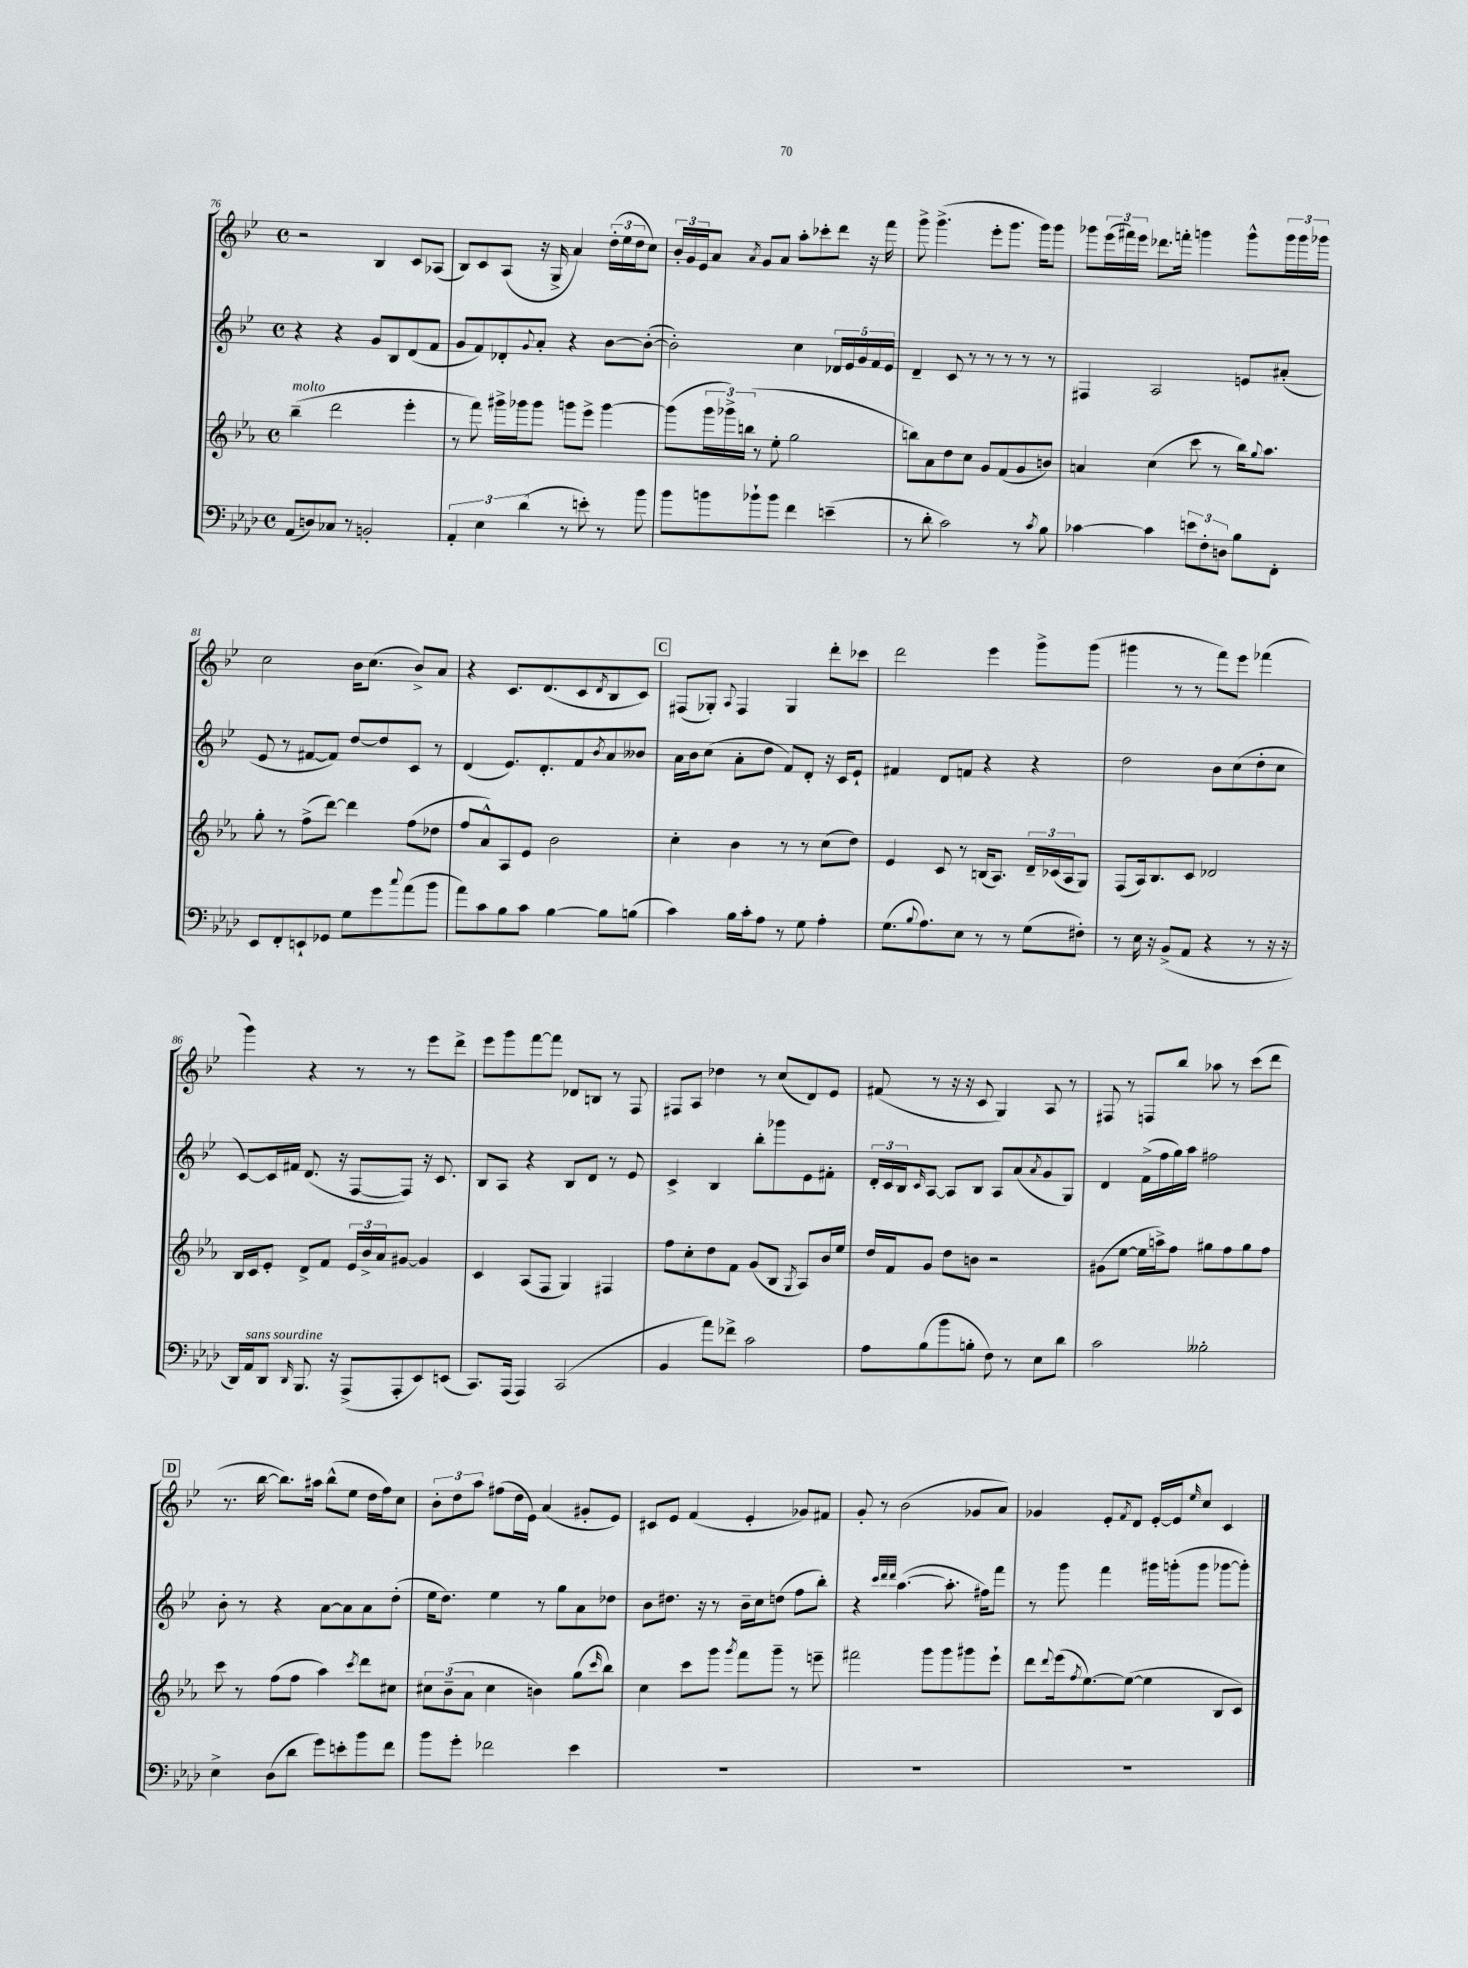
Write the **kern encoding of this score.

**kern	**kern	**kern	**kern
*part4	*part3	*part2	*part1
*staff4	*staff3	*staff2	*staff1
*clefF4	*clefG2	*clefG2	*clefG2
*k[b-e-a-d-]	*k[b-e-a-]	*k[b-e-]	*k[b-e-]
*M4/4	*M4/4	*M4/4	*M4/4
*met(c)	*met(c)	*met(c)	*met(c)
=76	=76	=76	=76
!	!LO:TX:a:i:t=molto	!	!
(8AA-/L	(4bb-~\	4r	2r
8Dn/)	.	.	.
8C-X/J	2ddd\	4r	.
8r	.	.	.
2BBn'/	.	8g/L	4B-/
.	.	8B-/	.
.	4eee-'\	(8d/	8c/L
.	.	8f/J	(8A-X/J
=77	=77	=77	=77
6AA-'/	8r	8g/L	8B-/L)
.	8fff\)	8f/)	8c/
6E-\	.	.	.
.	16ggg#X^\LL	8d-X'/	(8A/J
.	16ggg-X\J	.	.
(6d-\	.	.	.
.	.	8qqg/	.
.	8ggg-\J	8a'/J	16r
.	.	.	16G^/
8r	8gggn\L	4r	4a/)
8en'\)	8eee-^\J	.	.
8r	[4ggg\	[8b-\L	(24dd'\LL
.	.	.	24ee-\
.	.	.	24dd\J
8b-\	.	(8b-'\J_	8cc\J)
=78	=78	=78	=78
8b-\L	(8ggg\L]	2b-'\])	24b-'/LL
.	.	.	24g/
.	.	.	24e-/J
8bn\	24ggg\L	.	8a/J
.	24ggg-X^\)	.	.
.	(24bbn\JJ	.	.
.	.	.	8qa/
8b-X`\	8r	.	8g/L
8b-\J	8ee-'\	.	8a/J
4f\	2gg\	4cc\	8aa'\L
.	.	.	8ccc-X'\
(4en~\	.	20d-X/LL	8ddd\J
.	.	20e-/	.
.	.	20g/	.
.	.	.	16r
.	.	20f/	.
.	.	.	16fff\
.	.	20e-/JJ	.
=79	=79	=79	=79
8r	8bbn\L)	4d~/	8ggg^\
8d-'\	8a-\	.	(4.ggg^\
2c\)	8dd\	8c/	.
.	8cc\J	8r	.
.	8g/L	8r	8eee-'\L
.	(8f/	8r	8.ggg\J
8r	8g/	8r	.
.	.	.	16ggg\KL)
8qc/	.	.	.
8B-\	8bn/J)	8r	8ggg\J
=80	=80	=80	=80
[4c-X\	4an/	4F#X/	8ggg-X\L
.	.	.	(24eee-\L
.	.	.	24fff#X\)
.	.	.	24eee-\JJ
4c-\]	(4cc\	2A/	8.ddd-X\L
.	.	.	16fffn'\Jk
12en\L	8ccc\	.	4gggn\
12F'\	.	.	.
.	8r	.	.
12Dn\J	.	.	.
8B-\L	16bb-\KL)	8en/L	8ggg^^\L
.	8qqgg/	.	.
.	8.aa-\J	.	.
8FF'\J	.	(8a#X'/J	24ggg\L
.	.	.	24ggg\
.	.	.	24ggg-X\JJ
!!LO:LB:g=z
=81	=81	=81	=81
8EE-/L	8gg'\	8e-/	2cc\
8FF'/	8r	8r	.
8EEn`/	(8ff^\L	[8f#X/L	.
8GG-X/J	[8ddd\J)	8f#/J])	.
8G\L	4ddd\]	[8dd/L	16b-\KL
.	.	.	(8.cc\J
8g\	.	8dd/]	.
8qqcc/	.	.	.
(8a-\	(8ff\L	8c/J	8b-^/L)
8b-\J	8dd-X\J	8r	8a/J
=82	=82	=82	=82
8a-\L)	8ff/L	(4d/	4r
8c\	8a-^^/)	.	.
8B-\	8A-/	8.e-/L)	8.c/L
8c\J	8e-/J	.	.
.	.	8.d'/	(8.d/
[4B-\	2b-\	.	.
.	.	8f/	8c/
.	.	8qb-/	8qd/
8B-\L]	.	8a/	8B-/
(8Bn\J	.	8b--X/J	8c/J)
!!LO:REH:place=s1:t=C
=83	=83	=83	=83
4c\)	4cc'\	16a\LL	(8F#X/L
.	.	16b-\J	.
.	.	(8cc\J	8G-X'/J)
.	.	.	8qqA/
16B-\LL	4b-\	8a'\L	4F#/
16c'\J	.	.	.
8A-\J	.	8dd\J	.
8r	8r	8f/L)	4G-/
8G\	8r	8d'/J	.
4A-'\	(8cc\L	16r	8ddd'\L
.	.	16c/KL	.
.	8dd\J)	8e-`/J	8ccc-X\J
=84	=84	=84	=84
(8.G\L	4e-/	4f#X/	2ddd\
8qqB-/	.	.	.
8.A-\)	.	.	.
.	8c/	8d/L	.
8E-\J	8r	8fn/J	.
8r	(16Bn/KL	4r	4eee-\
.	8.A-/J)	.	.
8r	.	.	.
(8G\L	24d~/LL	4r	8ggg^\L
.	(24c-X/	.	.
.	24A-/J	.	.
8F#X'\J)	8G/J)	.	(8ggg\J
=85	=85	=85	=85
8r	(8F/L	2dd\	4ggg#X\
16E-\	16A-/k)	.	.
16r	8.B-/	.	.
(8BB-^/L	.	.	8r
8AA-/J	8c/J	.	8r
4r	2d-X/	8b-\L	8fff\L)
.	.	(8cc\	8eee-\J
8r	.	8dd'\	(4fff-X\
16r	.	8cc\J	.
16r	.	.	.
!!LO:LB:g=z
=86	=86	=86	=86
16DD-/LL)	16B-/LL	[8c/L)	4ggg\)
!LO:TX:a:i:t=sans sourdine	!	!	!
16AA-/J	16c/J	.	.
8DD-/J	8e-'/J	16c/L]	.
.	.	16f#X/JJ	.
16qqDD-/	.	.	.
8.BBB-/	8d^/L	(8.d/	4r
.	8f/J	.	.
16r	.	16r	.
(8AAA-^/L	24e-/LL	[8F/L	8r
.	24b-^/	.	.
.	24a-/J	.	.
8AAA-'/	[8g#X/J	8F/J])	8r
8EE-/)	4g#/]	16r	8eee-\L
.	.	8.c/	.
(8EEn/J	.	.	8ddd^\J
=87	=87	=87	=87
8.CC/L)	4c/	8B-/L	8eee-\L
.	.	8A/J	8ggg\
(16AAA-/Jk	.	.	.
4AAA-/)	(8A-/L	4r	[8fff\
.	8F/J	.	8fff\J]
(2CC/	4G/)	8B-/L	8d-X/L
.	.	8d/J	8Bn/J
.	4F#X/	8r	8r
.	.	8e-/	8F/
=88	=88	=88	=88
4BB-/	8ff\L	4c^/	8F#X/L
.	8cc'\	.	8A/J
8a-\L)	8dd\	4B-/	4dd-X\
8f-X^\J	8f\J	.	.
2c\	(8g/L	8bb-'\L	8r
.	8B-/J	8ggg-X\	(8cc/L
.	8qG/	.	.
.	8A-/L)	8e-\	8d/)
.	16b-/L	8f#X'\J	8e-/J
.	16ee-/JJ	.	.
=89	=89	=89	=89
8A-\L	16dd/LL	24d'/LL	(8f#X/
.	.	24c/	.
.	16f/J	.	.
.	.	24B-/J	.
.	.	16qqc/	.
(8B-\	8g/J	[8A/J	8r
8b-\	8dd\L	8A/L]	16r
.	.	.	16r
8Bn'\J	8bn\J	8B-/J	8c/
8F\)	2r	8A/L	4G/)
8r	.	(8a/	.
.	.	8qa/	.
8E-\L	.	8g/	8A/
8d-\J	.	8G/J)	8r
=90	=90	=90	=90
2c\	(8g#X\L	4d/	8F#X/
.	[8ee-\J	.	8r
.	16ee-\LL]	(16f^\LL	8Fn/L
.	16aan^\J)	16ff\	.
.	8ff\J	16gg\)	8bb-/J
.	.	16aa\JJ	.
2B--X'\	8gg#X\L	2ff#X\	8aa-X\
.	8ff\	.	8r
.	8gg#\	.	(8ccc\L
.	8ff\J	.	8ddd\J
!!LO:LB:g=z
!!LO:REH:place=s1:t=D
=91	=91	=91	=91
4E-^\	8ccc\	8b-'\	8.r
.	8r	8r	.
.	.	.	[16bb-\
(8D-\L	(8ff\L	4r	8.bb-\L])
8d-\J	8ff\J	.	.
.	.	.	16aa#X\Jk
8g\L)	4aa-\)	[8a\L	(8bb-^^\L
8en'\	.	8a\]	8ee-\J
.	8qccc/	.	.
8b-\	8ddd\L	8a\	16dd\LL
.	.	.	16ff\J)
8f\J	8cc#X\J	(8dd'\J	8cc\J
=92	=92	=92	=92
8b-\L	12cc#X\L	16ee-\KL	12b-'\L
.	.	8.dd\J)	.
.	(12b-~\	.	12dd\
8g'\J	.	.	.
.	12a-\J	.	12aa\J
2f-X\	4cc#\	4ee-\	(8ff#X\L
.	.	.	16dd\L
.	.	.	16e-\JJ)
.	4bn\)	8r	(4a/
.	.	8gg\L	.
4e-\	(8gg\L	8a\	8g#X'/L
.	16qqccc/	.	.
.	8bb-\J)	8dd-X\J	8e-/J)
=93	=93	=93	=93
1r	4cc\	8b-\L	8c#X/L
.	.	8.dd#X\J	8e-/J
.	8ccc\L	.	(4f/
.	.	16r	.
.	8ggg\J	8r	.
.	8qggg/	.	.
.	8fff\L	16b-~\LL	4e-'/
.	.	16cc\J	.
.	8ggg~\J	(8ddn\J	.
.	8r	8ff\L	8g-X/L)
.	8eeen~\	8bb-'\J)	8f#X/J
=94	=94	=94	=94
1r	2fff#X\	4r	8g'/
.	.	.	8r
.	.	32qqccc/LLL	.
.	.	32qqddd/	.
.	.	32qqddd/JJJ	.
.	.	([4.aa\	(2b-\
.	8ggg\L	.	.
.	8ggg\	8.aa'\]	.
.	8ggg#X\	.	8g-X/L
.	.	16ff#X\KL)	.
.	8eee-`\J	8fff\J	8a/J)
=95	=95	=95	=95
1r	8ddd\L	8r	4g-X/
.	8qqddd/	.	.
.	(16eee-\k	8ggg\	.
.	8qff/	.	.
.	[8.ee-\)	.	.
.	.	4fff\	8e-'/L
.	.	.	8qf/
.	(8ee-\J_	.	8d/J
.	4ee-\]	16ggg#X\LL	[16e-'/LL
.	.	(16gggn'\J	16e-/J]
.	.	.	16qqee-/
.	.	8ggg\J	8cc/J
.	8B-/L	[8ggg-X\L	4c/
.	8c/J)	8ggg-'\J])	.
==	==	==	==
*-	*-	*-	*-
